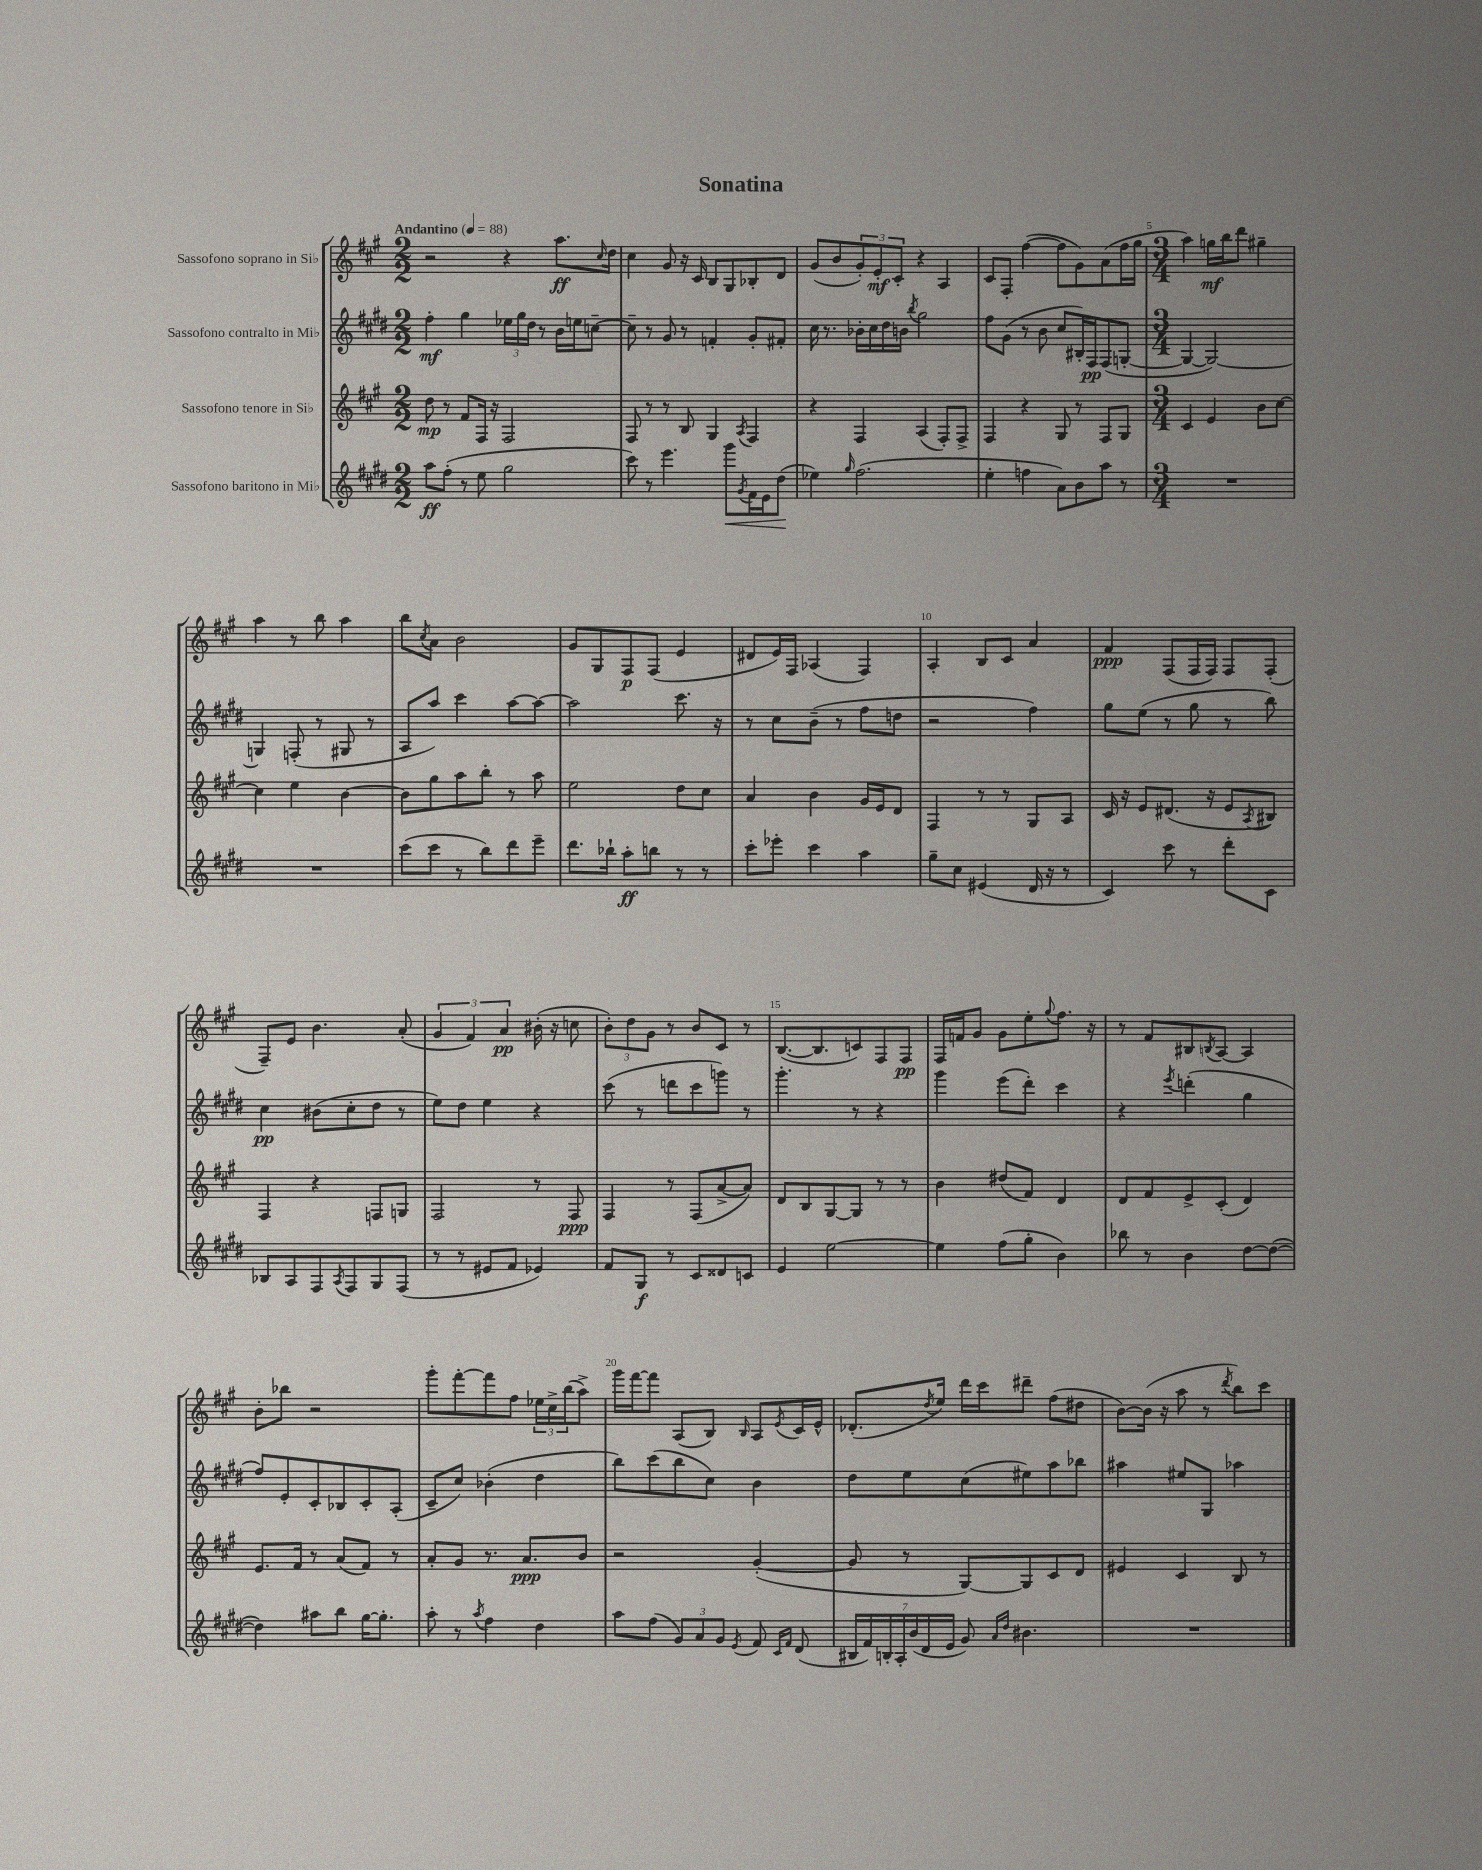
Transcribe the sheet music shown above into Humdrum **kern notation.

**kern	**kern	**kern	**kern
*staff4	*staff3	*staff2	*staff1
*clefG2	*clefG2	*clefG2	*clefG2
*k[f#c#g#d#]	*k[f#c#g#]	*k[f#c#g#d#]	*k[f#c#g#]
*M2/2	*M2/2	*M2/2	*M2/2
*MM88	*MM88	*MM88	*MM88
8aa\L	8dd\	4ff#'\	2r
(8ff#'\J	8r	.	.
8r	8f#/L	4gg#\	.
8ee\	16F#/Jk	.	.
.	16r	.	.
2gg#\	2F#/	24ee-\LL	4r
.	.	24gg#\	.
.	.	24dd#\JJ	.
.	.	8r	.
.	.	16b\LL	8.aa\L
.	.	16ee\J	.
.	.	[8cc~\J	.
.	.	.	16qqcc#/
.	.	.	16dd\Jk
=	=	=	=
8ccc#\)	8F#/	8cc~\]	4cc#\
8r	8r	8r	.
4.eee\	8r	8g#/	8g#/
.	8B/	8r	16r
.	.	.	16c#/
.	4G#/	4f'/	8B/L
8ggg#\L	.	.	8G#/
8qg#/	8qA/	.	.
16f#\L	4F#/	8g#'/L	8B-'/
16e\J	.	.	.
(8dd#\J	.	8f#'/J	8d/J
=	=	=	=
4ee-\)	4r	16cc#\	(8g#/L
.	.	8.r	.
.	.	.	8b/
16qqgg#/	.	.	.
(2.ff#\	4F#/	16b-'\LL	12g#'/)
.	.	16cc#\	.
.	.	.	12e'/
.	.	16dd#\	.
.	.	.	12c#'/J
.	.	16b\JJ	.
.	.	8qbb/	.
.	(4A/	2gg#\	4r
.	8F#'/L)	.	4A/
.	8F#^/J	.	.
=	=	=	=
4ee'\	4F#/	8ff#\L	8c#/L
.	.	(8g#\J	8F#'/J
4ff\	4r	8r	([4ff#\
.	.	8b\	.
8a\L)	8G#/	8cc#/L	8ff#\]L
8b\	8r	16B#'/L)	8g#\)
.	.	16F#/J	.
8aa\J	8F#/L	(8F#/	(8a\
8r	8G#/J	[8G'/J	16ff#\L
.	.	.	16gg#\JJ
=	=	=	=
*M3/4	*M3/4	*M3/4	*M3/4
2.r	4c#/	4G/_	4aa\)
.	4e/	2G/_)	16gg\LL
.	.	.	16bb\J
.	.	.	8ddd\J
.	8b\L	.	4gg#~\
.	[8cc#\J	.	.
=	=	=	=
2.r	4cc#\]	4G/]	4aa\
.	4ee\	(8F'/	8r
.	.	8r	8bb\
.	[4b\	8G#/	4aa\
.	.	8r	.
=	=	=	=
(8ccc#\L	8b\]L	8A/L	8bb\L
.	.	.	8qcc#/
8ccc#\J	8gg#\	8aa/J)	8a\J
8r	8aa\	4ccc#\	2b\
8bb\L)	8bb'\J	.	.
8ddd#\	8r	[8aa\L	.
8eee~\J	8aa\	8aa\_J	.
=	=	=	=
8.ddd#\L	2ee\	2aa\]	8g#/L
.	.	.	8G#/
16bb-`\Jk	.	.	.
8aa'\L	.	.	8F#/
8bb\J	.	.	(8F#/J
8r	8dd\L	8.ccc#\	4e/
8r	8cc#\J	.	.
.	.	16r	.
=	=	=	=
8ccc#'\L	4a/	8r	8d#/L
8eee-'\J	.	8cc#\L	16e/L)
.	.	.	16F#/JJ
4ccc#\	4b\	(8b~\J	(4A-/
.	.	8r	.
4aa\	16g#/LL	8ff#\L	4F#/)
.	16e/J	.	.
.	8d/J	8dd\J	.
=	=	=	=
8gg#~\L	4F#/	2r	4A'/
8cc#\J	.	.	.
(4e#/	8r	.	8B/L
.	8r	.	8c#/J
16d#/	8G#/L	4ff#\)	4a/
16r	.	.	.
8r	8A/J	.	.
=	=	=	=
4c#/)	16c#/	8gg#\L	4f#/
.	16r	.	.
.	8e/L	(8ee\J	.
8ccc#\	(8.d#/J	8r	(8F#/L
8r	.	8gg#\	16F#/L
.	16r	.	16F#/JJ)
8ddd#'\L	8e/L	8r	8F#/L
.	8qA/	.	.
8c#\J	8B#/J)	8bb\)	(8F#'/J
=	=	=	=
8B-/L	4F#/	4cc#\	8F#~/L)
8A/	.	.	8e/J
8F#/	4r	(8b#\L	4.b\
8qA/	.	.	.
8F#/	.	8cc#'\	.
8G#/	8F/L	8dd#\J	.
(8F#/J	8G/J	8r	(8a'/
=	=	=	=
8r	2F#/	8ee\L)	6g#/
8r	.	8dd#\J	.
.	.	.	6f#/)
8e#/L	.	4ee\	.
.	.	.	6a/
8f#/J	.	.	.
4e-/)	8r	4r	(16b#'\
.	.	.	16r
.	8F#/	.	8cc\
=	=	=	=
8f#/L	4F#/	(8ccc#\	12b'\L)
.	.	.	12dd\
8G#/J	.	8r	.
.	.	.	12g#\J
8r	8r	8ddd\L	8r
8c#/L	(8F#/L	8ccc#\	8b/L
8d##/	[8a^/	8ggg\J)	8c#/J
8c/J	8a/]J)	8r	8r
=	=	=	=
4e/	8d/L	4.ggg#'\	([8.B/L
.	8B/	.	.
.	.	.	8.B/]
[2ee\	[8G#/	.	.
.	8G#/]J	8r	8c/)
.	8r	4r	8F#/
.	8r	.	8F#/J
=	=	=	=
4ee\]	4b\	4ggg#\	16F#/LL
.	.	.	16f/J
.	.	.	8g#/J
(8ff#\L	(8dd#/L	(8eee\L	8g#\L
8gg#'\J	8f#/J)	8ddd#'\J)	8ee'\
.	.	.	8qqgg#/
4b\)	4d/	4ccc#\	8.ff#\J
.	.	.	16r
=	=	=	=
8bb-\	8d/L	4r	8r
8r	8f#/	.	8f#/L
.	.	8qeee/	.
4b\	8e^/	(4ddd'\	8B#/
.	.	.	8qB/
.	(8c#'/J	.	[8A/J
[8dd#\L	4d/)	4gg#\	4A/]
(8dd#\_J	.	.	.
=	=	=	=
4dd#\])	8.e/L	8ff#/L)	8b'\L
.	.	8e'/	8bb-\J
.	16f#/Jk	.	.
8aa#\L	8r	8c#'/	2r
8bb\J	(8a/L	8B-/	.
[16gg#\LK	8f#/J)	8c#'/	.
8.gg#'\]J	.	.	.
.	8r	(8A'/J	.
=	=	=	=
8aa'\	8a'/L	8c#~/L	8ggg#'\L
8r	8g#/J	8cc#/J)	[8fff#'\
8qaa/	.	.	.
4ff#\	8.r	(4b-'\	8fff#\]
.	.	.	8ff#\J
.	8.a/L	.	.
4dd#\	.	4dd#\	24ee-\LL
.	.	.	24cc#^\
.	.	.	(24bb\J
.	8b/J	.	8aa^\J)
=	=	=	=
8aa\L	2r	8bb\L)	16ggg#\LL
.	.	.	[16fff#\J
(8ff#\J	.	(8ccc#\	8fff#\]J
12g#/L)	.	8bb\	(8A/L
12a/	.	.	.
.	.	8cc#\J)	8B/J)
12g#/J	.	.	.
8qe/	.	.	16qqB/
8f#/	([4g#'/	4b\	8A/L
16qqc#/LL	.	.	.
16qqf#/JJ	.	.	8qe/
(8d#/	.	.	16c#/L
.	.	.	16e^^/JJ
=	=	=	=
28B#/LL	8g#/]	8dd#\L	(8.d-'/L
28f#/)	.	.	.
28B'/	.	.	.
28A'/	.	.	.
.	8r	8ee\	.
(28b/	.	.	.
28d#/	.	.	.
.	.	.	8qdd/
.	.	.	16ee/Jk)
28e/JJ	.	.	.
8g#/)	[8G#/L)	(8cc#\	16ddd\LL
.	.	.	16ccc#\J
16qqa/LL	.	.	.
16qqdd#/JJ	.	.	.
4.b#\	8G#/]	8ee#\)	8ddd#~\J
.	8c#/	8aa\	(8ff#\L
.	8d/J	8bb-\J	8dd#\J
=	=	=	=
2.r	4e#/	4aa#\	[8b\L)
.	.	.	(16b\]Jk
.	.	.	16r
.	4c#/	8ee#/L	8aa\
.	.	8G#/J	8r
.	.	.	8qddd/
.	8B/	4aa-\	8bb\L)
.	8r	.	8ccc#\J
==	==	==	==
*-	*-	*-	*-
